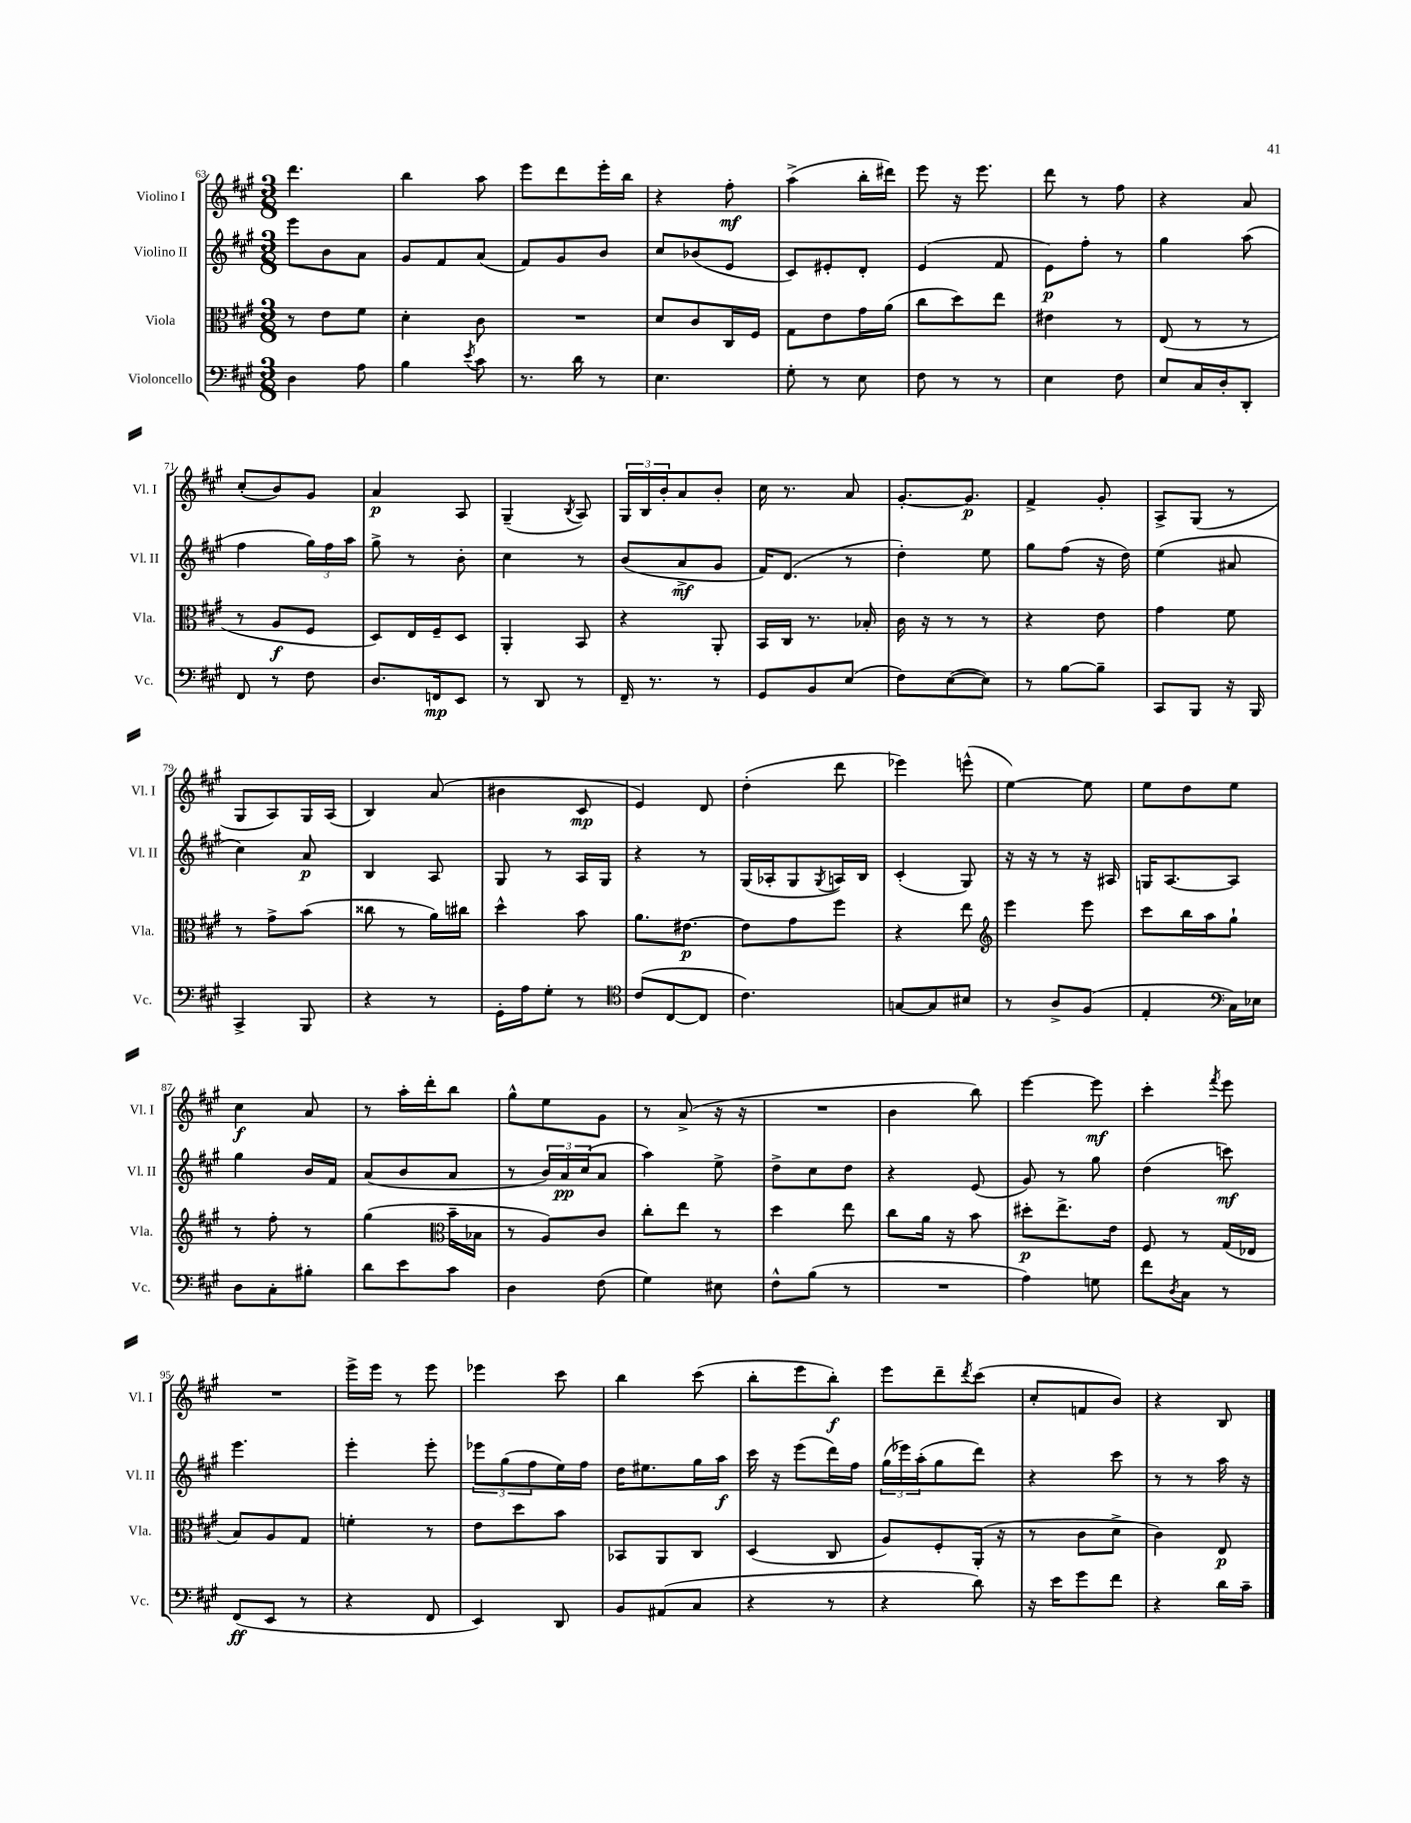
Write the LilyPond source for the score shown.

<<
\new StaffGroup <<
\new Staff = "s0" \with { instrumentName = "Violino I" shortInstrumentName = "Vl. I" } {
    \clef treble \key a \major \numericTimeSignature \time 3/8
    d'''4. |
    b''4 a''8 |
    e'''8 d'''8 e'''16-. b''16 |
    r4 fis''8-.\mf |
    a''4->( b''16-. dis'''16) |
    e'''8 r16 e'''8. |
    d'''8 r8 fis''8 |
    r4 a'8 |
    cis''8-.( b'8) gis'8 |
    a'4\p a8 |
    gis4--( \acciaccatura { b8 } a8) |
    \tuplet 3/2 { gis16 b16 b'16-. } a'8 b'8-. |
    cis''16 r8. a'8 |
    gis'8.~-. gis'8.\p |
    fis'4-> gis'8-. |
    a8-> gis8( r8 |
    gis8 a8) gis16 a16( |
    b4) a'8( |
    bis'4 cis'8\mp |
    e'4) d'8 |
    d''4-.( d'''8 |
    ees'''4) e'''8-^( |
    e''4~) e''8 |
    e''8 d''8 e''8 |
    cis''4\f a'8 |
    r8 a''16-. d'''16-. b''8 |
    gis''8-^ e''8 gis'8 |
    r8 a'8->( r16 r16 |
    R4. |
    b'4 b''8) |
    e'''4~ e'''8\mf |
    cis'''4-. \acciaccatura { fis'''8 } e'''8 |
    R4. |
    e'''16-> e'''16 r8 e'''8 |
    ees'''4 cis'''8 |
    b''4 cis'''8( |
    b''8-. e'''8 b''8-.\f) |
    e'''8 d'''8-- \acciaccatura { d'''8 } cis'''8( |
    cis''8-. f'8 b'8) |
    r4 b8 \bar "|." |
}
\new Staff = "s1" \with { instrumentName = "Violino II" shortInstrumentName = "Vl. II" } {
    \clef treble \key a \major \numericTimeSignature \time 3/8
    e'''8 b'8 a'8 |
    gis'8 fis'8 a'8( |
    fis'8) gis'8 b'8 |
    cis''8 bes'8( e'8 |
    cis'8) eis'8-. d'8-. |
    e'4( fis'8 |
    e'8\p) fis''8-. r8 |
    gis''4 a''8( |
    fis''4 \tuplet 3/2 { gis''16) fis''16 a''16 } |
    gis''8-> r8 b'8-. |
    cis''4 r8 |
    b'8( a'8->\mf gis'8 |
    fis'16) d'8.( r8 |
    d''4-.) e''8 |
    gis''8 fis''8( r16 d''16) |
    e''4( ais'8 |
    cis''4) a'8\p |
    b4 a8 |
    gis8 r8 a16 gis16 |
    r4 r8 |
    gis16( aes16-. gis8 \acciaccatura { gis8 } a16) b16 |
    cis'4-.( gis8) |
    r16 r16 r8 r16 ais16 |
    g16 a8.~ a8 |
    gis''4 b'16 fis'16 |
    a'8( b'8 a'8 |
    r8 \tuplet 3/2 { b'16) a'16\pp cis''16( } a'8 |
    a''4) e''8-> |
    d''8-> cis''8 d''8 |
    r4 e'8( |
    gis'8) r8 gis''8 |
    d''4( c'''8\mf) |
    e'''4. |
    e'''4-. e'''8-. |
    \tuplet 3/2 { ees'''8 gis''8( fis''8 } e''16) fis''16 |
    d''16 eis''8. gis''16 a''16\f |
    cis'''16 r16 e'''8( d'''16) fis''16 |
    \tuplet 3/2 { gis''16( ees'''16) a''16-.( } gis''8 d'''8) |
    r4 cis'''8 |
    r8 r8 a''16 r16 \bar "|." |
}
\new Staff = "s2" \with { instrumentName = "Viola" shortInstrumentName = "Vla." } {
    \clef alto \key a \major \numericTimeSignature \time 3/8
    r8 e'8 fis'8 |
    d'4-. cis'8 |
    R4. |
    d'8 cis'8 cis16 fis16 |
    gis8 e'8 gis'16 a'16( |
    cis''8 d''8) e''8 |
    eis'4 r8 |
    e8( r8 r8 |
    r8 a8\f fis8 |
    d8) e16 fis16-- d8 |
    a,4-. b,8 |
    r4 a,8-. |
    b,16 cis16 r8. bes16-. |
    cis'16 r16 r8 r8 |
    r4 e'8 |
    gis'4 fis'8 |
    r8 gis'8-> b'8( |
    cisis''8 r8 a'16) cis''16 |
    d''4-^ b'8 |
    a'8. eis'8.~\p |
    eis'8 gis'8 fis''8 |
    r4 e''8 |
    \clef treble e'''4 e'''8 |
    cis'''8 b''16 a''16 gis''8-! |
    r8 fis''8-. r8 |
    gis''4( \clef alto b'16-- bes16 |
    r8 a8) cis'8 |
    cis''8-. e''8 r8 |
    d''4 e''8 |
    cis''8 a'16 r16 b'8 |
    dis''8-.\p e''8.-> e'16 |
    fis8 r8 gis16( ees16 |
    b8) a8 gis8 |
    f'4-. r8 |
    e'8 d''8 b'8 |
    bes,8 a,8 cis8 |
    d4( cis8 |
    a8) fis8-. a,16-.( r16 |
    r8 cis'8 d'8-> |
    cis'4) e8\p \bar "|." |
}
\new Staff = "s3" \with { instrumentName = "Violoncello" shortInstrumentName = "Vc." } {
    \clef bass \key a \major \numericTimeSignature \time 3/8
    d4 a8 |
    b4 \acciaccatura { e'8 } cis'8 |
    r8. d'16 r8 |
    e4. |
    gis8-. r8 e8 |
    fis8 r8 r8 |
    e4 fis8 |
    e8 cis16 d16-. d,8-. |
    fis,8 r8 fis8 |
    d8. f,16\mp e,8 |
    r8 d,8 r8 |
    fis,16-- r8. r8 |
    gis,8 b,8 e8( |
    fis8) e8~( e8) |
    r8 b8~ b8-- |
    cis,8 b,,8 r16 b,,16 |
    cis,4-> b,,8 |
    r4 r8 |
    gis,16-. a16 gis8-. r8 |
    \clef tenor cis'8( cis8~ cis8 |
    cis'4.) |
    g8~ g8 bis8 |
    r8 a8-> fis8( |
    e4-. \clef bass cis16) ees16 |
    d8 cis8-. bis8-. |
    d'8 e'8 cis'8 |
    d4 fis8( |
    gis4) eis8 |
    fis8-^ b8( r8 |
    R4. |
    a4) g8 |
    fis'8 \acciaccatura { d8 } cis8 r8 |
    fis,8\ff( e,8 r8 |
    r4 fis,8 |
    e,4) d,8 |
    b,8 ais,8( cis8 |
    r4 r8 |
    r4 d'8) |
    r16 e'16 gis'8 fis'8 |
    r4 d'16 cis'16-- \bar "|." |
}
>>
>>
\layout { \context { \Score currentBarNumber = #63 } }
